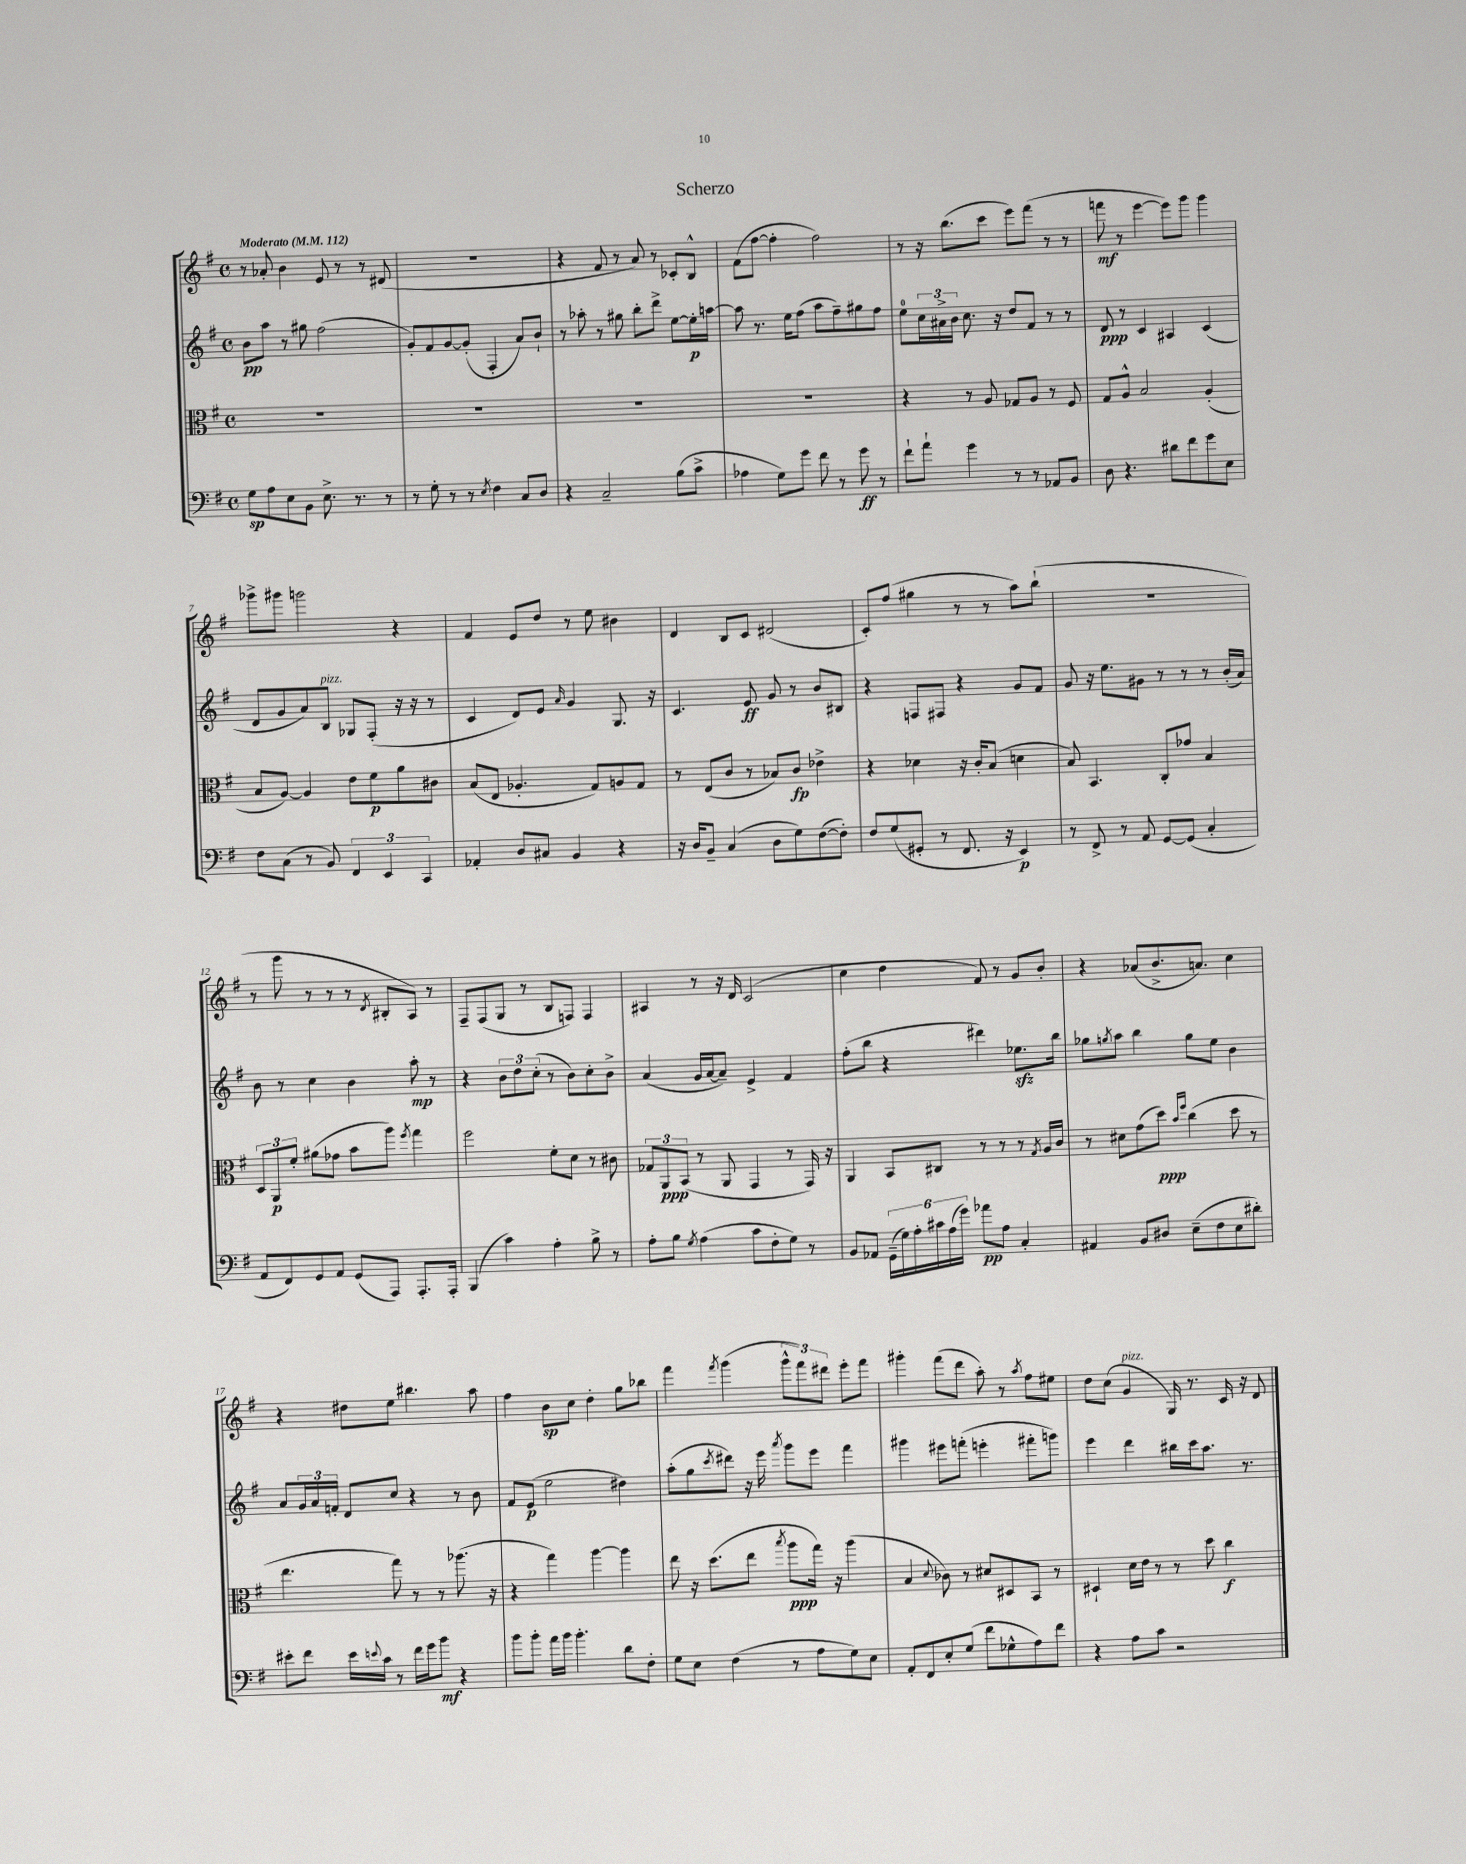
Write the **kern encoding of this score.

**kern	**kern	**kern	**kern
*staff4	*staff3	*staff2	*staff1
*clefF4	*clefC3	*clefG2	*clefG2
*k[f#]	*k[f#]	*k[f#]	*k[f#]
*M4/4	*M4/4	*M4/4	*M4/4
*met(c)	*met(c)	*met(c)	*met(c)
*MM112	*MM112	*MM112	*MM112
8G	1r	8b	8r
8A	.	8aa	8a-'
8E	.	8r	4b
8BB	.	8gg#	.
8.E^	.	(2ff#	8e
.	.	.	8r
8.r	.	.	.
.	.	.	8r
8r	.	.	(8d#
=	=	=	=
8r	1r	8g')	1r
8G'	.	8f#	.
8r	.	[8g	.
8r	.	(8g']	.
8qE	.	.	.
4F#	.	4F#'	.
8C	.	8a)	.
8D	.	8b`	.
=	=	=	=
4r	1r	8r	4r
.	.	8aa-'	.
2C~	.	8r	8f#
.	.	8gg#	8r
.	.	8bb'	8a)
.	.	8ddd^	8r
(8B	.	[8ee	8c-'
8c^	.	16ee']	8B^^
.	.	[16aa	.
=	=	=	=
4A-	1r	8aa]	(8f#
.	.	8.r	[8ff#
8G)	.	.	4ff#']
.	.	16ee	.
8g	.	(8ff#	.
8f#	.	8aa	2ff#)
8r	.	8ff#~)	.
8g	.	8gg#	.
8r	.	8ff#	.
=	=	=	=
8f#`	4r	8ee	8r
8a`	.	24cc	16r
.	.	24a#^	.
.	.	.	(8.bb
.	.	24b	.
4g	8r	8.cc	.
.	8A	.	8ccc
.	.	16r	.
8r	8G-	8dd	8eee)
8r	8A	8f#	(8fff#
8AA-	8r	8r	8r
8BB	8F#	8r	8r
=	=	=	=
8D	8G	8d	8fff
4.r	8A^^	8r	8r
.	2B	4c	[4eee
8d#	.	4A#	8eee])
8f#	.	.	8ggg
8g	(4A'	(4c	4ggg
8E	.	.	.
=	=	=	=
8F#	8B	8d	8ggg-^
(8C	[8A)	8g	8ggg#
8r	4A]	8a)	2ggg
8BB)	.	8B	.
6FF#	8e	8G-	.
.	8f#	(8F#'	.
6EE	.	.	.
.	8a	16r	4r
.	.	16r	.
6CC	.	.	.
.	8c#	8r	.
=	=	=	=
4AA-'	(8B	4c	4f#
.	8E	.	.
8D	4.A-'	8d)	8e
8C#	.	8e	8dd
.	.	16qqa	.
4BB	.	4g	8r
.	8G)	.	8ee
4r	8A	8.G	4b#
.	8G	.	.
.	.	16r	.
=	=	=	=
16r	8r	4.c	4d
16D	.	.	.
8BB~	(8E	.	.
(4C	8c	.	8B
.	8r	8e	8c
8D	8B-)	8g	(2d#
8G)	8c	8r	.
([8F#	4e-^	8b	.
8F#'])	.	8B#	.
=	=	=	=
8F#	4r	4r	8c')
(8G	.	.	(8ff#
8GG#'	4d-	8F	4gg#
8r	.	8F#	.
8.FF#	16r	4r	8r
.	16c'	.	.
.	(8B	.	8r
16r	.	.	.
4EE)	4d	8g	8aa)
.	.	8f#	(8bb`
=	=	=	=
8r	8B)	8g	1r
8FF#^	4.BB	16r	.
.	.	8.ee	.
8r	.	.	.
8AA	.	8g#	.
[8GG	8C'	8r	.
(8GG]	8g-	8r	.
4C'	4B	8r	.
.	.	(16b'	.
.	.	16a)	.
=	=	=	=
8AA	12D	8b	8r
.	12AA	.	.
8FF#)	.	8r	8ggg
.	12f#'	.	.
8GG	(8a#	4cc	8r
8AA	8g-	.	8r
(8GG	8b	4b	8r
.	.	.	8qd
8AAA)	8aa)	.	8B#'
.	8qff#	.	.
8.AAA'	4gg	8aa'	8A)
.	.	8r	8r
16AAA'	.	.	.
=	=	=	=
(4BBB	2ff#	4r	8F#~
.	.	.	(8F#
4c)	.	12b	8G
.	.	12dd	.
.	.	.	8r
.	.	(12cc'	.
4A'	8f#'	8r	8B
.	8d	8b)	8F)
8B^	8r	8cc'	4F
8r	8c#	8b^	.
=	=	=	=
8A'	12G-	(4a	4A#
.	12AA	.	.
8B	.	.	.
.	(12BB	.	.
8qG	.	.	.
(4A	8r	16g	8r
.	.	[16a	.
.	8AA	8a~])	16r
.	.	.	16d
8c	4GG	4e^	(2c
8F#'	.	.	.
8G)	8r	4f#	.
8r	16GG)	.	.
.	16r	.	.
=	=	=	=
8BB	4AA	(8ff#'	4cc
8AA-	.	8bb	.
(24GG~	8BB	4r	4dd
24G)	.	.	.
24A'	.	.	.
24c#	8C#	.	.
(24A	.	.	.
24g)	.	.	.
8a-	8r	4ddd#)	8f#)
8A	8r	.	8r
4C'	8r	8.ee-	8g
.	8qG	.	.
.	16A	.	8b'
.	16c	16bb	.
=	=	=	=
4AA#	8r	8gg-	4r
.	.	8qgg	.
.	8d#	8aa	.
8BB	(8g	4bb	(8a-
8D#	8dd)	.	8.b^
.	16qqb	.	.
.	16qqff#	.	.
(8E~	(4cc	8gg	.
.	.	.	8.a)
8F#	.	8ee	.
8E	8dd	4b	4cc
8d#')	8r	.	.
=	=	=	=
8e#'	4.ee	8a	4r
8f#	.	24g	.
.	.	24a	.
.	.	24f'	.
16e#	.	8d	8dd#
8qqe	.	.	.
16c	.	.	.
8r	8gg)	8cc	8ee
16f#	8r	4r	4.bb#
16g	.	.	.
8b	8r	.	.
4r	(8.aa-	8r	.
.	.	8b	8aa
.	16r	.	.
=	=	=	=
8b	4r	8f#	4ff#
8b'	.	(8e	.
16a	4gg)	2ee	8b
16b	.	.	.
4.b'	.	.	8cc
.	[4aa	.	4dd'
8d	4aa]	4dd#)	8gg
8F#'	.	.	8bb-
=	=	=	=
8G	8ee	(8aa'	4fff#
8E	16r	8gg	.
.	(8.dd	.	.
.	.	8qccc	8qfff#
(4F#	.	8ddd#)	(4ggg
.	8ee	16r	.
.	.	16eee	.
.	8qbb	8qaaa	.
8r	8aa	8ggg	12ggg^^
.	.	.	12fff#)
8A	16gg)	8eee	.
.	.	.	12ddd#
.	16r	.	.
8G)	(4aa	4fff#	8eee'
8E	.	.	8fff#
=	=	=	=
8AA'	4B	4ggg#	4ggg#'
8FF#	.	.	.
.	8qqd	.	.
8E'	8c-)	8eee#	(8fff#
(8G	8r	(8fff'	8ddd
8f#	8d#	4eee'	8aa')
8G-^^	8D#	.	8r
.	.	.	8qaa
8A)	8BB	8fff#'	8ff#
8f#	8r	8ggg)	8ee#
=	=	=	=
4r	4D#`	4eee	8dd
.	.	.	(8cc
8A	16d	4ddd	4g
.	16e	.	.
8c	8r	.	.
2r	8r	16bb#	16G)
.	.	16ccc	8.r
.	8dd	8.aa	.
.	4cc	.	16c
.	.	8.r	16r
.	.	.	8d
==	==	==	==
*-	*-	*-	*-
